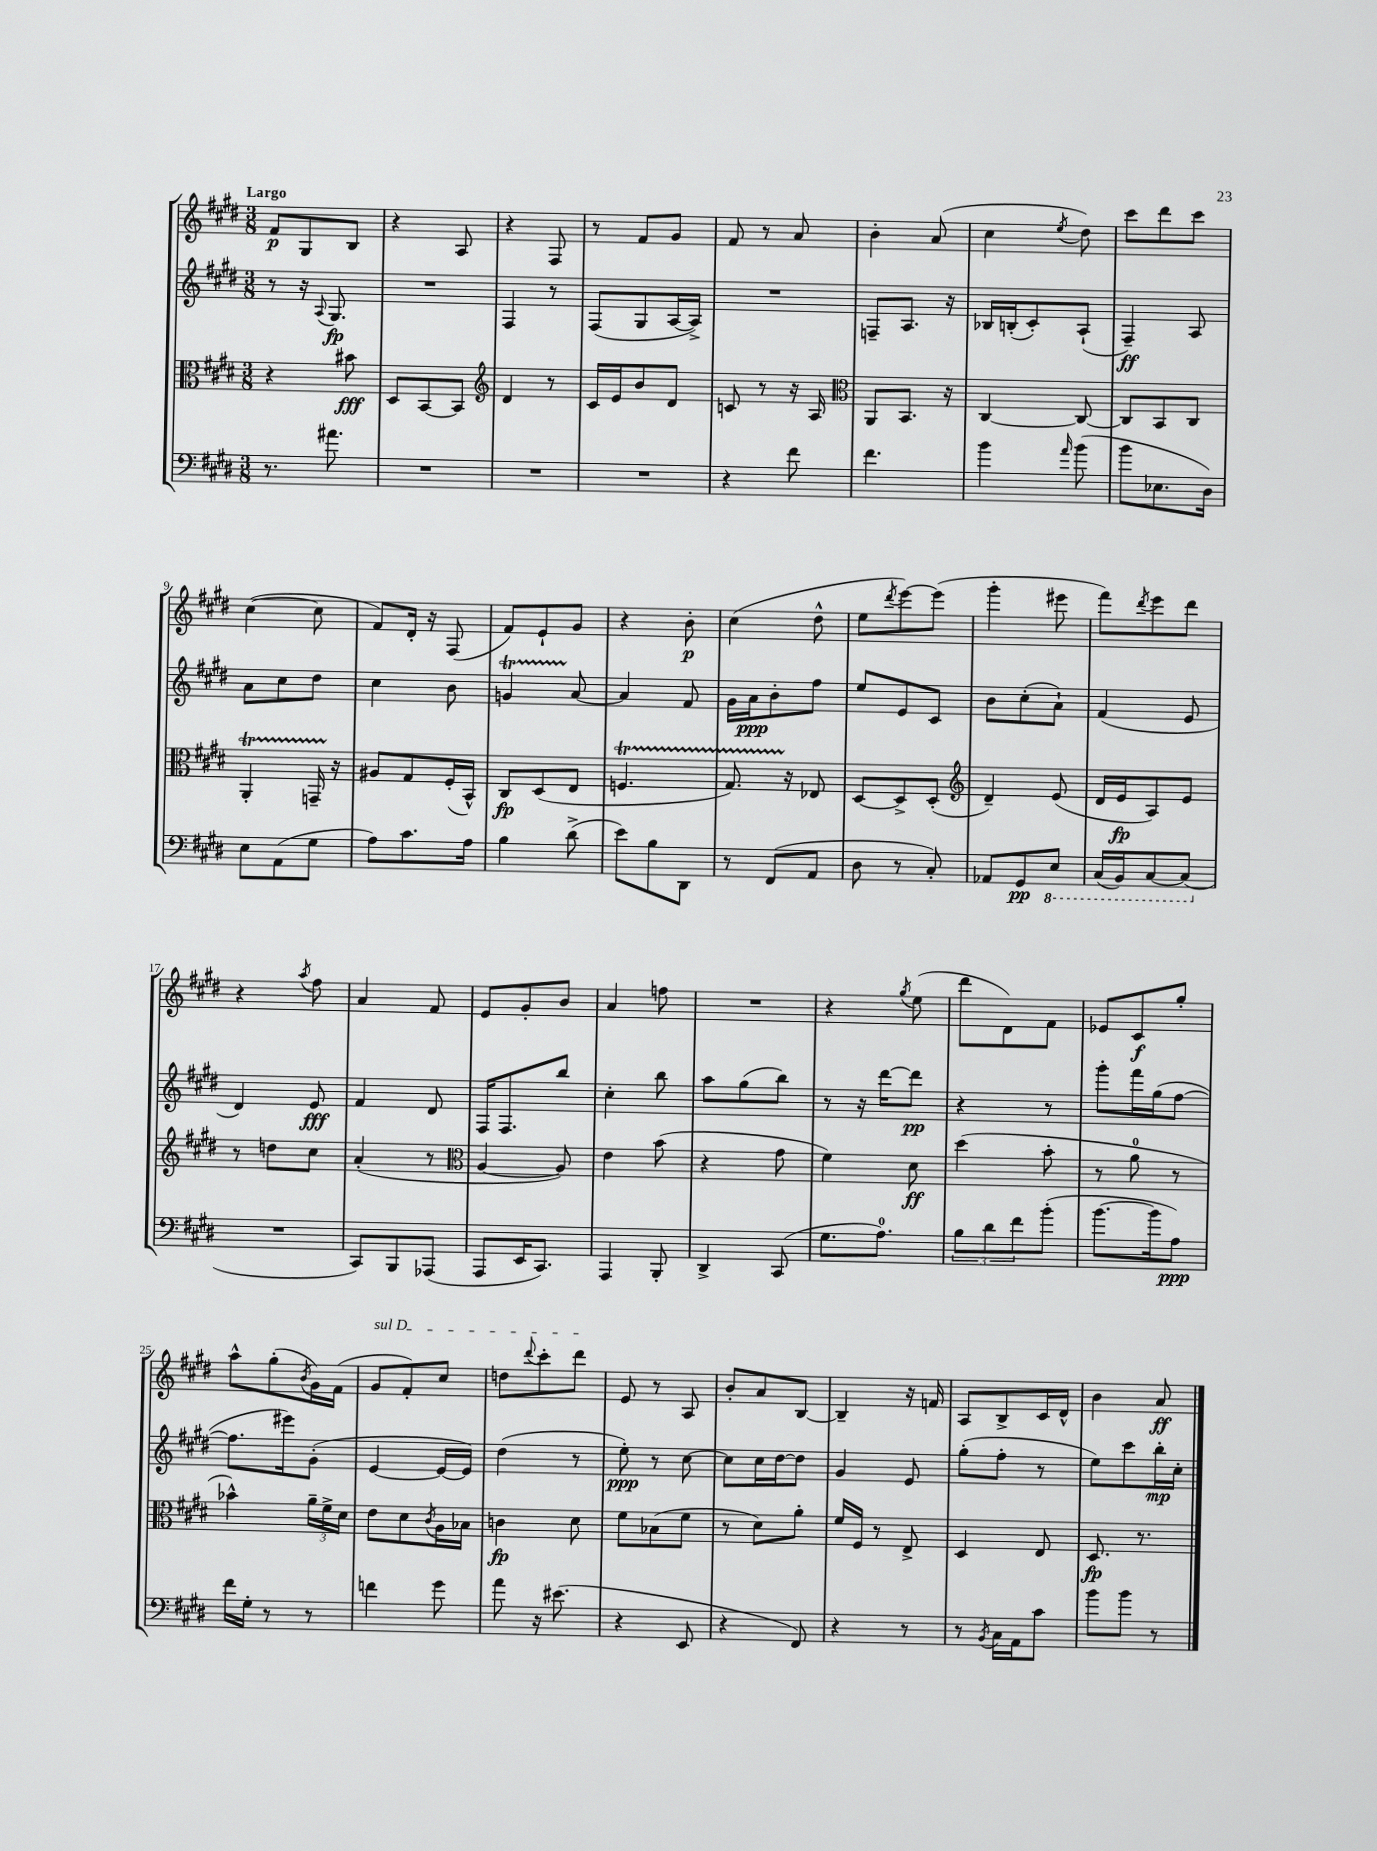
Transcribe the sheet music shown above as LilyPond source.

<<
\new StaffGroup <<
\new Staff = "s0" {
    \clef treble \key e \major \numericTimeSignature \time 3/8 \tempo "Largo"
    fis'8\p gis8 b8 |
    r4 a8 |
    r4 fis8 |
    r8 fis'8 gis'8 |
    fis'8 r8 a'8 |
    b'4-. a'8( |
    cis''4 \acciaccatura { e''8 } dis''8) |
    cis'''8 dis'''8 cis'''8 |
    cis''4~( cis''8 |
    fis'8) dis'16-. r16 fis8( |
    fis'8) e'8-! gis'8 |
    r4 b'8-.\p |
    cis''4( dis''8-^ |
    e''8 \acciaccatura { dis'''8 } e'''8~) e'''8( |
    gis'''4-. eis'''8 |
    fis'''8) \acciaccatura { dis'''8 } e'''8 dis'''8 |
    r4 \acciaccatura { a''8 } fis''8 |
    a'4 fis'8 |
    e'8 gis'8-. b'8 |
    a'4 f''8 |
    R4. |
    r4 \acciaccatura { gis''8 } e''8( |
    dis'''8 dis'8) fis'8 |
    ees'8 cis'8\f gis''8-. |
    a''8-^ gis''8-.( \acciaccatura { b'8 } gis'16) fis'16( |
    \once \override TextSpanner.bound-details.left.text = \markup { \italic "sul D" } gis'8\startTextSpan fis'8-.) cis''8 |
    d''8 \appoggiatura { dis'''8 } cis'''8-. dis'''8\stopTextSpan |
    e'8 r8 a8 |
    b'8-. a'8 b8~ |
    b4-- r16 f'16 |
    a8 b8-> cis'16 dis'16-^ |
    b'4 a'8\ff \bar "|." |
}
\new Staff = "s1" {
    \clef treble \key e \major \numericTimeSignature \time 3/8
    r8 r16 \appoggiatura { a8 } gis8.\fp |
    R4. |
    fis4 r8 |
    fis8( gis8 a16~ a16->) |
    R4. |
    f8-- a8. r16 |
    bes16 b16-.( cis'8-.) a8-!( |
    fis4--\ff) a8 |
    a'8 cis''8 dis''8 |
    cis''4 b'8 |
    g'4\startTrillSpan a'8~\stopTrillSpan |
    a'4 fis'8 |
    gis'16 a'16\ppp b'8-. fis''8 |
    e''8 e'8 cis'8 |
    b'8 cis''8-.( a'8-!) |
    fis'4( e'8 |
    dis'4) e'8\fff |
    fis'4 dis'8 |
    fis16 fis8. b''8 |
    cis''4-. b''8 |
    a''8 gis''8( b''8) |
    r8 r16 dis'''16~ dis'''8\pp |
    r4 r8 |
    gis'''8-. fis'''16 gis''16( fis''8~ |
    fis''8. eis'''16) gis'8-.( |
    e'4~ e'16~ e'16) |
    dis''4( r8 |
    e''8-.\ppp) r8 cis''8~ |
    cis''8 cis''16 dis''16~ dis''8 |
    gis'4 e'8 |
    gis''8-.( fis''8-. r8 |
    e''8) cis'''8 b''16-.\mp cis''16-. \bar "|." |
}
\new Staff = "s2" {
    \clef alto \key e \major \numericTimeSignature \time 3/8
    r4 bis'8\fff |
    dis8 b,8~ b,8 |
    \clef treble dis'4 r8 |
    cis'16 e'16 b'8 dis'8 |
    c'8 r8 r16 a16 |
    \clef alto a,8 b,8. r16 |
    cis4~ cis8~ |
    cis8 b,8 cis8 |
    a,4-.\startTrillSpan g,16-- r16\stopTrillSpan |
    ais8 gis8 fis16-.( b,16-^) |
    cis8\fp dis8( e8 |
    f4.\startTrillSpan |
    gis8.) r16\stopTrillSpan ees8 |
    dis8~ dis8-> dis8-.( |
    \clef treble dis'4--) e'8( |
    dis'16 e'16\fp a8) e'8 |
    r8 d''8 cis''8 |
    a'4-.( r8 |
    \clef alto a4~ a8) |
    e'4 b'8( |
    r4 gis'8 |
    fis'4) dis'8\ff |
    dis''4( b'8-. |
    r8 a'8-0 r8 |
    bes'4-^) \tuplet 3/2 { a'16-- fis'16-> dis'16 } |
    e'8 dis'8 \acciaccatura { cis'8 } a16 bes16 |
    c'4\fp dis'8 |
    fis'8 bes8( fis'8 |
    r8 dis'8) a'8-. |
    fis'16 fis16 r8 e8-> |
    dis4 e8 |
    dis8.\fp r8. \bar "|." |
}
\new Staff = "s3" {
    \clef bass \key e \major \numericTimeSignature \time 3/8
    r8. ais'8. |
    R4. |
    R4. |
    R4. |
    r4 fis'8 |
    fis'4. |
    b'4 \grace { a'16 } b'8( |
    b'8 ees8. dis16) |
    e8 a,8( gis8 |
    a8) cis'8. a16 |
    b4 dis'8->( |
    e'8) b8 dis,8 |
    r8 fis,8( a,8 |
    dis8 r8 cis8-.) |
    aes,8 gis,8\pp \ottava #-1 e,8 |
    cis,16( b,,16) cis,8~ cis,8( \ottava #0 |
    R4. |
    cis,8) b,,8 aes,,8( |
    a,,8 e,16 cis,8.) |
    a,,4 b,,8-. |
    dis,4-> cis,8( |
    gis8. a8.-0) |
    \tuplet 3/2 { b8 dis'8 fis'8 } b'8-.( |
    b'8.~ b'16 a8\ppp) |
    fis'16 gis16-. r8 r8 |
    f'4 gis'8 |
    a'8 r16 eis'8.( |
    r4 e,8 |
    r4 fis,8) |
    r4 r8 |
    r8 \acciaccatura { b,8 } cis16 a,16 cis'8 |
    b'8 b'8 r8 \bar "|." |
}
>>
>>
